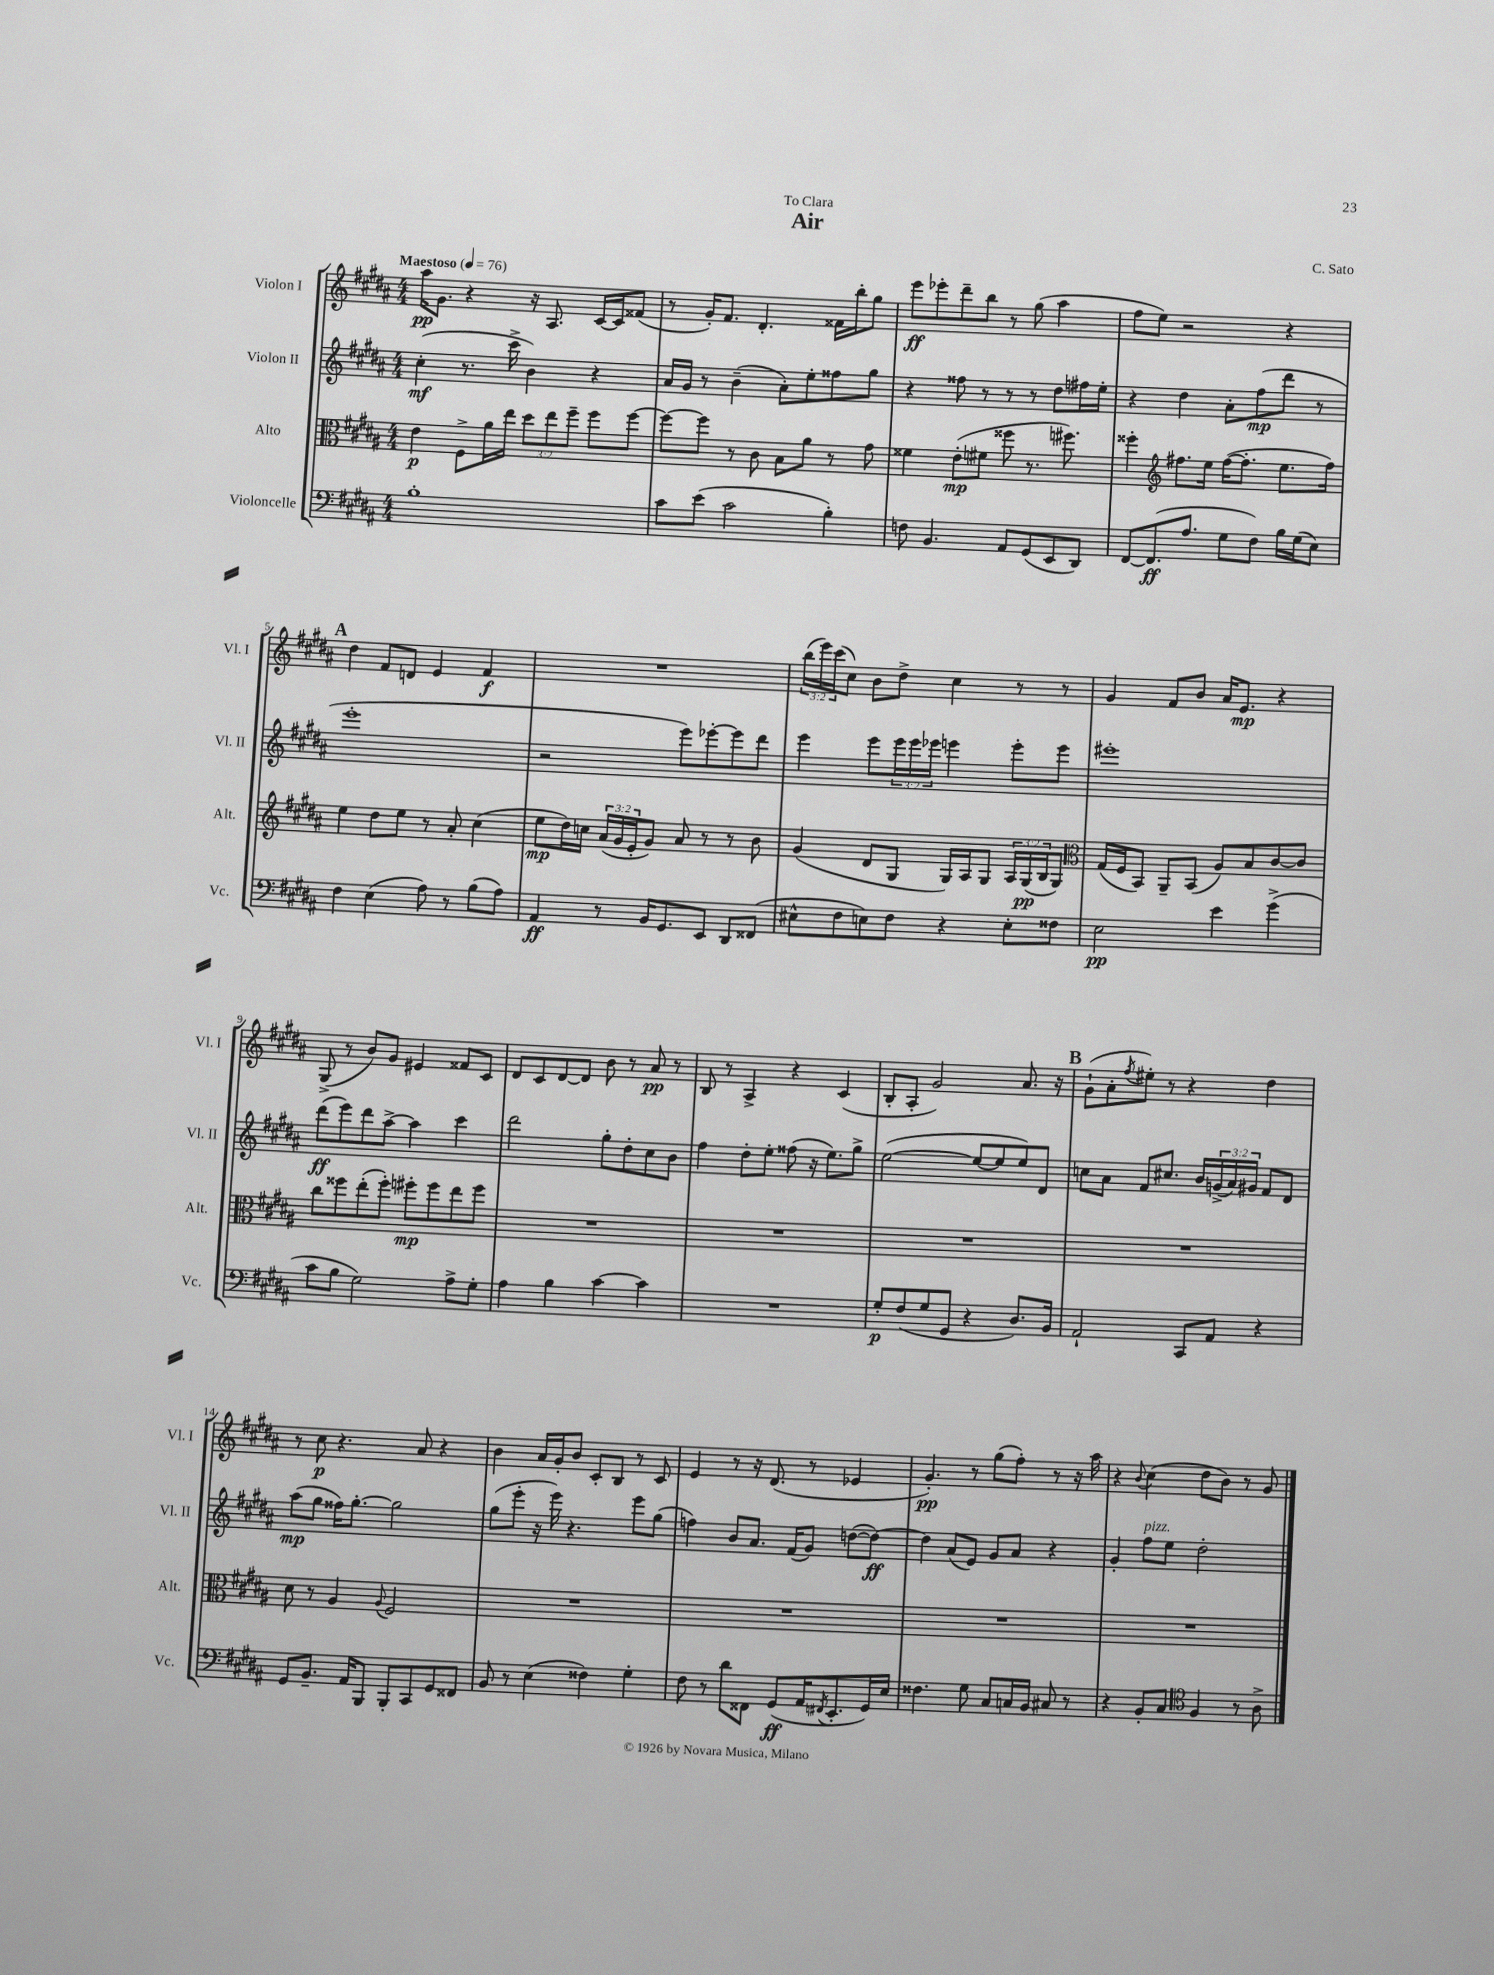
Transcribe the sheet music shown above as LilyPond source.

\header { title = "Air" composer = "C. Sato" dedication = "To Clara" }
<<
\new StaffGroup <<
\new Staff = "s0" \with { instrumentName = "Violon I" shortInstrumentName = "Vl. I" } {
    \clef treble \key b \major \numericTimeSignature \time 4/4 \override Staff.TupletNumber.text = #tuplet-number::calc-fraction-text \tempo "Maestoso" 4 = 76
    ais''16\pp gis'8. r4 r16 ais8. cis'16~ cis'16 fisis'8( |
    r8 gis'16-.) fis'8. dis'4.-. fisis'16 b''16-. gis''8 |
    e'''8\ff ees'''8-. dis'''8-- b''8 r8 gis''8( ais''4 |
    fis''8 e''8) r2 r4 |
    \mark \markup { \bold "A" } dis''4 fis'8 d'8 e'4 fis'4\f |
    R1 |
    \tuplet 3/2 { b''16( e'''16) cis'''16( } cis''8) b'8 dis''8-> cis''4 r8 r8 |
    gis'4 fis'8 b'8 ais'16 e'8.\mp r4 |
    gis8->( r8 b'8) gis'8 eis'4 fisis'8 cis'8 |
    dis'8 cis'8 dis'8~ dis'8 b'8 r8 ais'8\pp r8 |
    b8 r8 ais4-> r4 cis'4( |
    b8-. ais8-. gis'2) ais'8. r16 |
    \mark \markup { \bold "B" } gis'8-!( ais'8-. \acciaccatura { fis''8 } eis''8-.) r8 r4 dis''4 |
    r8 cis''8\p r4. ais'8 r4 |
    b'4 ais'16 gis'16-. b'8 cis'8-. b8 r8 cis'8 |
    e'4 r8 r16 dis'8.( r8 ees'4 |
    gis'4.-.\pp) r8 gis''8( fis''8-.) r8 r16 ais''16 |
    r4 \appoggiatura { b'8 } cis''4( dis''8 b'8) r8 gis'8 \bar "|." |
}
\new Staff = "s1" \with { instrumentName = "Violon II" shortInstrumentName = "Vl. II" } {
    \clef treble \key b \major \numericTimeSignature \time 4/4 \override Staff.TupletNumber.text = #tuplet-number::calc-fraction-text
    cis''4-.\mf( r8. cis'''16-> b'4) r4 |
    ais'16 gis'16 r8 b'4--( ais'8-.) e''8-. fisis''8 gis''8 |
    r4 fisis''8 r8 r8 r8 dis''8 fis''16 e''16-. |
    r4 dis''4 ais'8-. fis''8\mp( dis'''8 r8 |
    \mark \markup { \bold "A" } e'''1-. |
    r2 e'''8) ees'''8~-. ees'''8 dis'''8 |
    e'''4 e'''8 \tuplet 3/2 { e'''16 e'''16 ees'''16 } e'''4 e'''8-. e'''8 |
    eis'''1-. |
    dis'''8\ff( e'''8) dis'''8 ais''8~-> ais''4 cis'''4 |
    dis'''2 gis''8-. dis''8-. cis''8 b'8 |
    fis''4 dis''8-. e''8-. fisis''8( r16 e''8.) gis''8-> |
    e''2~( e''8~ e''8 e''8) dis'8 |
    \mark \markup { \bold "B" } c''8 ais'8 fis'8 cis''8. b'16 \tuplet 3/2 { g'16->( ais'16) gis'16 } fis'8 dis'8 |
    ais''8\mp( gis''8 fisis''16) gis''8.~-. gis''2 |
    gis''8( e'''8-. r16 e'''16) r4. e'''8 gis''8( |
    f''4) b'8 ais'8. fis'16( gis'8) d''8~( d''8~\ff) |
    d''4 ais'8( e'8) gis'8 ais'8 r4 |
    gis'4-. fis''8^\markup { \italic "pizz." } e''8 dis''2-. \bar "|." |
}
\new Staff = "s2" \with { instrumentName = "Alto" shortInstrumentName = "Alt." } {
    \clef alto \key b \major \numericTimeSignature \time 4/4 \override Staff.TupletNumber.text = #tuplet-number::calc-fraction-text
    e'4\p fis8-> ais'16 e''16 \tuplet 3/2 { dis''8 e''8 fis''8-- } fis''8 fis''8~ |
    fis''8~ fis''8 r8 cis'8 b8 ais'8 r8 gis'8 |
    fisis'4 e'8-.\mp( fis'8 fisis''8 r8. fis''8.) |
    fisis''4-. \clef treble fis''8. e''16 fis''16~( fis''8.-. e''8. fis''16) |
    \mark \markup { \bold "A" } e''4 dis''8 e''8 r8 ais'8-. cis''4( |
    e''8\mp dis''16) c''16 \tuplet 3/2 { ais'16( gis'16 e'16-. } gis'8) ais'8 r8 r8 b'8 |
    gis'4( dis'8 gis8 gis16) ais16 gis8 \tuplet 3/2 { ais16 gis16\pp( b16 } gis8) |
    \clef alto gis16( fis16 b,8) ais,8-- b,8( ais8) b8 cis'8~ cis'8 |
    cis''8 fisis''8 e''8-.( fisis''8-.) fis''8-.\mp fis''8 e''8 fis''8 |
    R1 |
    R1 |
    R1 |
    \mark \markup { \bold "B" } R1 |
    dis'8 r8 ais4 \appoggiatura { ais8 } fis2 |
    R1 |
    R1 |
    R1 |
    R1 \bar "|." |
}
\new Staff = "s3" \with { instrumentName = "Violoncelle" shortInstrumentName = "Vc." } {
    \clef bass \key b \major \numericTimeSignature \time 4/4
    b1-. |
    cis'8 e'8( cis'2 b4-.) |
    f8 b,4. ais,8 gis,8( e,8 dis,8) |
    fis,8~ fis,8.\ff( ais8. gis8 fis8) b16 gis16( e8) |
    \mark \markup { \bold "A" } fis4 e4( ais8) r8 b8( ais8) |
    ais,4\ff r8 b,16 gis,8. e,8 dis,8 fisis,8( |
    eis8-^ fis8 e8) fis8 r4 e8-. fisis8 |
    e2\pp e'4 gis'4->( |
    cis'8 b8 gis2) ais8-> gis8-. |
    ais4 b4 cis'4~ cis'4 |
    R1 |
    gis8-.\p fis8( gis8 gis,8 r4 dis8.) b,16 |
    \mark \markup { \bold "B" } ais,2-! cis,8 ais,8 r4 |
    gis,8 b,8.-- ais,16 b,,8 b,,8-. cis,8 gis,8 fisis,8 |
    b,8 r8 e4( fisis4) gis4-. |
    fis8 r8 dis'8 fisis,8 gis,8\ff( ais,16 \acciaccatura { fis,8 } e,8.-. gis,16) e16 |
    fisis4. gis8 cis8 c16 b,16 cis8 r8 |
    r4 b,8-. cis8 \clef tenor fis4 r8 ais8-> \bar "|." |
}
>>
>>
